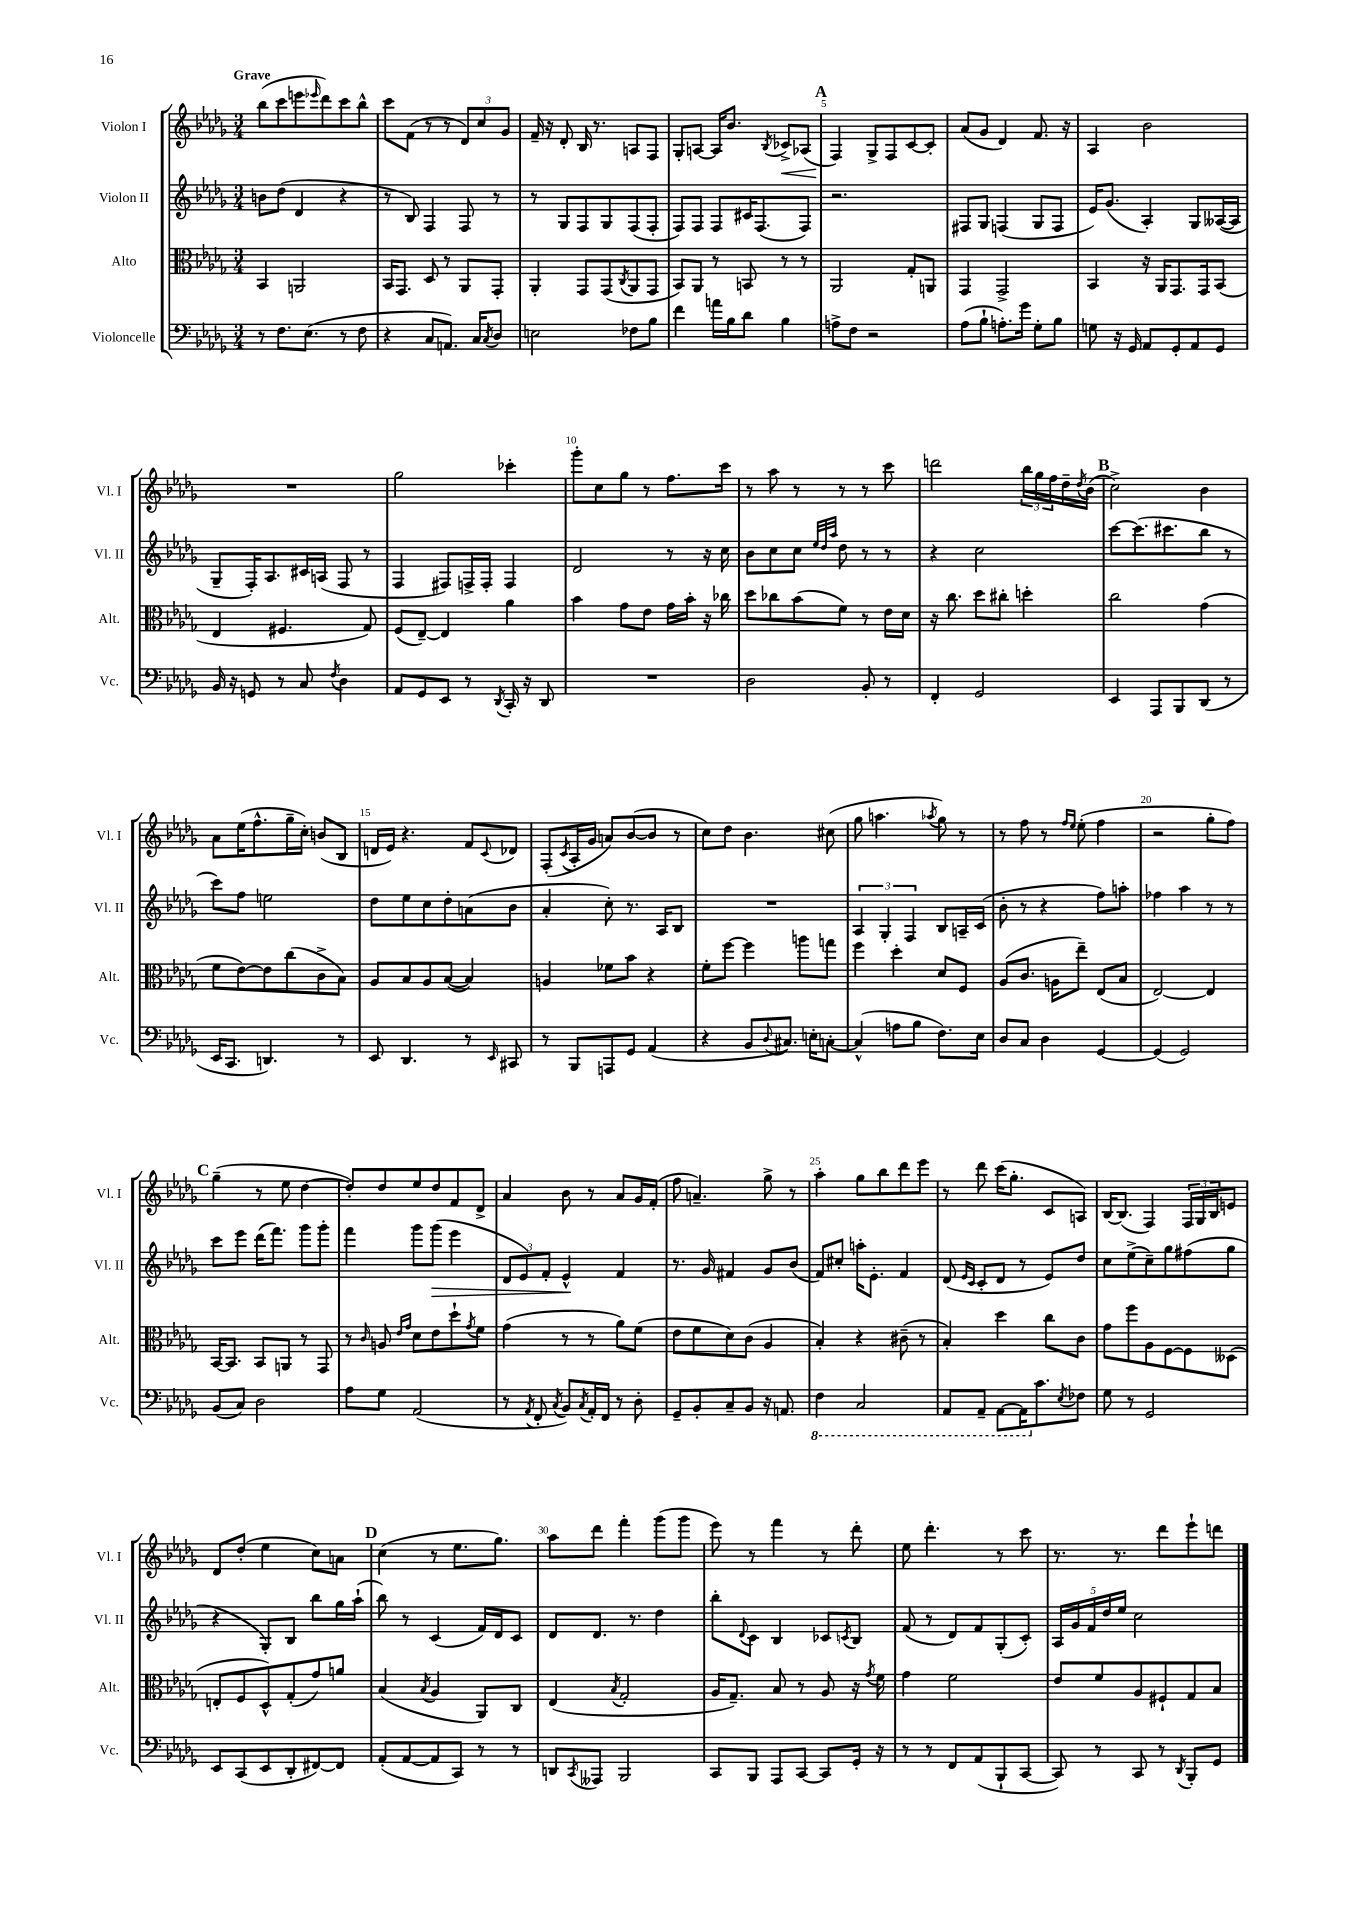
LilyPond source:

<<
\new StaffGroup <<
\new Staff = "s0" \with { instrumentName = "Violon I" shortInstrumentName = "Vl. I" } {
    \clef treble \key des \major \numericTimeSignature \time 3/4 \tempo "Grave"
    bes''8( c'''8 e'''8 \grace { ees'''16 } des'''8) c'''8 bes''8-^ |
    c'''8 f'8( r8 r8 \tuplet 3/2 { des'8) c''8 ges'8 } |
    f'16-- r16 des'8-. bes16 r8. a8 f8 |
    ges8-. a8~ a16 bes'8. \acciaccatura { bes8 } ces'8->\< aes8( |
    \mark \markup { \bold "A" } f4\!) ges8-> f8 c'8~ c'8-. |
    aes'8( ges'8 des'4) f'8. r16 |
    aes4 bes'2 |
    R2. |
    ges''2 ces'''4-. |
    ges'''8-. c''8 ges''8 r8 f''8. c'''16 |
    r8 aes''8 r8 r8 r8 c'''8 |
    d'''2 \tuplet 3/2 { bes''16 ges''16 f''16 } des''16-- \acciaccatura { des''8 } bes'16( |
    \mark \markup { \bold "B" } c''2->) bes'4 |
    aes'8 ees''16( f''8.-^ ges''16-- c''16-.) b'8( bes8 |
    d'16 ees'16) r4. f'8 \appoggiatura { c'8 } des'8 |
    f8-.( \acciaccatura { c'8 } aes16-. ges'16 a'8) bes'8~( bes'8 r8 |
    c''8) des''8 bes'4. cis''8( |
    ges''8 a''4. \acciaccatura { aes''8 } ges''8) r8 |
    r8 f''8 r8 \grace { f''16 ees''16 } ees''8-.( f''4 |
    r2 ges''8-. f''8) |
    \mark \markup { \bold "C" } ges''4--( r8 ees''8 des''4~ |
    des''8-.) des''8 ees''8 des''8 f'8 des'8-> |
    aes'4 bes'8 r8 aes'8 ges'16 f'16-.( |
    f''8 a'4.--) ges''8-> r8 |
    aes''4-. ges''8 bes''8 des'''8 ees'''8 |
    r8 des'''8 c'''16( ges''8.-. c'8 a8) |
    bes16~ bes8.( f4) \tuplet 3/2 { f16 ges16 bes16 } e'8 |
    des'8 des''8-.( ees''4 c''8) a'8 |
    \mark \markup { \bold "D" } c''4( r8 ees''8. ges''8.) |
    aes''8 des'''8 f'''4-. ges'''8( ges'''8 |
    ees'''8) r8 f'''4 r8 des'''8-. |
    ees''8 des'''4.-. r8 c'''8 |
    r8. r8. des'''8 ees'''8-! d'''8 \bar "|." |
}
\new Staff = "s1" \with { instrumentName = "Violon II" shortInstrumentName = "Vl. II" } {
    \clef treble \key des \major \numericTimeSignature \time 3/4
    b'8 des''8( des'4 r4 |
    r8 bes8) f4 f8 r8 |
    r8 ges8 f8 ges8 f8( f8-. |
    f8) f8 f8 cis'16 f8.( f8) |
    \mark \markup { \bold "A" } r2. |
    fis8 ges8 f4( ges8 f8 |
    ees'16) ges'8.( aes4-.) ges8 aeses16~( aeses16 |
    ges8-- f16-.) aes8. cis'16 a16( f8 r8 |
    f4 fis8) f16-> f16-. f4 |
    des'2 r8 r16 c''16 |
    bes'8 c''8 c''8 \grace { ees''32 des''32 aes''32 } des''8 r8 r8 |
    r4 c''2 |
    \mark \markup { \bold "B" } c'''8~ c'''8.( cis'''8. bes''8 r8 |
    c'''8) f''8 e''2 |
    des''8 ees''8 c''8 des''8-. a'8( bes'8 |
    aes'4-. c''8-.) r8. aes16 bes8 |
    R2. |
    \tuplet 3/2 { aes4 ges4-. f4 } bes8 a16-- c'16( |
    bes'8-. r8 r4 f''8) a''8-. |
    fes''4 aes''4 r8 r8 |
    \mark \markup { \bold "C" } c'''8 ees'''8 des'''16( f'''8.) ges'''8 ges'''8-. |
    f'''4 ges'''8 ges'''8\>( ees'''4 |
    \tuplet 3/2 { des'8 ees'8) f'8-. } ees'4-^\! f'4 |
    r8. ges'16 fis'4 ges'8 bes'8( |
    f'8) cis''8-. a''16-. ees'8.-. f'4 |
    des'8( \grace { ees'16 c'16 } c'8-. des'8 r8 ees'8) des''8 |
    c''8 ees''8->( c''8--) ges''8 fis''8( ges''8 |
    r4 ges8-.) bes8 bes''8 ges''16 aes''16-!( |
    \mark \markup { \bold "D" } bes''8) r8 c'4( f'16) des'16 c'8 |
    des'8 des'8. r8. des''4 |
    bes''8-. \appoggiatura { des'8 } c'8 bes4 ces'8 \acciaccatura { c'8 } bes8 |
    f'8( r8 des'8) f'8 ges8-.( c'8-.) |
    \tuplet 5/4 { aes16 ges'16 f'16 des''16 ees''16 } c''2 \bar "|." |
}
\new Staff = "s2" \with { instrumentName = "Alto" shortInstrumentName = "Alt." } {
    \clef alto \key des \major \numericTimeSignature \time 3/4
    bes,4 a,2 |
    bes,16 ges,8. des8 r8 aes,8 ges,8-. |
    aes,4-. ges,8 ges,8( \acciaccatura { c8 } aes,8 ges,8 |
    bes,8) aes,8 r8 b,8 r8 r8 |
    \mark \markup { \bold "A" } aes,2 ges8-. a,8 |
    ges,4 ges,2-> |
    bes,4 r16 aes,16 ges,8. ges,16 bes,8( |
    ees4 fis4. ges8) |
    f8( ees8~--) ees4 aes'4 |
    bes'4 ges'8 ees'8 ges'16 bes'16-. r16 ces''16 |
    des''8 ces''8 bes'8( f'8) r8 ees'16 des'16 |
    r16 c''8. des''8 cis''8-. d''4-. |
    \mark \markup { \bold "B" } c''2 ges'4( |
    f'8 ees'8~) ees'8 c''8( c'8-> bes8) |
    aes8 bes8 aes8 bes8~( bes4) |
    a4 fes'8 bes'8 r4 |
    f'8-. f''8~ f''4 a''8 g''8 |
    f''4 des''4-. des'8 f8 |
    aes8( c'8. a16 ees''8--) ees8( bes8 |
    ees2~) ees4 |
    \mark \markup { \bold "C" } bes,16~ bes,8. bes,8 a,8 r8 ges,8 |
    r8 \grace { c'16 } a8 \grace { ees'16 ges'16 } des'8 ees'8 des''8-! \acciaccatura { ges'8 } f'8 |
    ges'4( r8 r8 aes'8) f'8( |
    ees'8 f'8 des'8) c'8( aes4 |
    bes4-.) r4 cis'8--( r8 |
    bes4-.) des''4 c''8 c'8 |
    ges'8 f''8 aes8 f8~ f8 deses8( |
    e8-. f8 des8-^) ges8-.( ges'8) a'8 |
    \mark \markup { \bold "D" } bes4( \acciaccatura { bes8 } aes4 aes,8) c8 |
    ees4( \acciaccatura { bes8 } ges2-. |
    aes16 ges8.--) bes8 r8 aes8 r16 \acciaccatura { ges'8 } f'16 |
    ges'4 f'2 |
    ees'8 f'8 aes8 fis8-! ges8 bes8 \bar "|." |
}
\new Staff = "s3" \with { instrumentName = "Violoncelle" shortInstrumentName = "Vc." } {
    \clef bass \key des \major \numericTimeSignature \time 3/4
    r8 f8. ees8.( r8 f8 |
    r4 c8 a,8.) c16 \acciaccatura { c8 } des8 |
    e2 fes8 bes8 |
    f'4 a'16 bes16 des'8 bes4 |
    \mark \markup { \bold "A" } a8-> f8 r2 |
    aes8( bes8-! a8.-.) ges'16 ges8-. bes8 |
    g8 r16 ges,16 aes,8 ges,8-. aes,8 ges,8 |
    bes,16 r16 g,8 r8 c8 \acciaccatura { f8 } des4 |
    aes,8 ges,8 ees,8 r8 \acciaccatura { des,8 } c,16-. r16 des,8 |
    R2. |
    des2 bes,8-. r8 |
    f,4-. ges,2 |
    \mark \markup { \bold "B" } ees,4 aes,,8 bes,,8 des,8( r8 |
    ees,16 c,8. d,4.) r8 |
    ees,8 des,4. r8 \grace { ees,16 } cis,8 |
    r8 bes,,8 a,,8 ges,8 aes,4( |
    r4 bes,8 \appoggiatura { des8 } cis8.) e16-. c8~-. |
    c4-^( a8 bes8 f8.) ees16 |
    des8 c8 des4 ges,4~ |
    ges,4( ges,2) |
    \mark \markup { \bold "C" } bes,8( c8) des2 |
    aes8 ges8 aes,2( |
    r8 \acciaccatura { aes,8 } f,8-. \acciaccatura { c8 } bes,8) \acciaccatura { c8 } aes,16-. f,16 r8 des8-. |
    ges,8-- bes,8-. c8-- bes,8 r16 a,8. |
    \ottava #-1 f,4 c,2 |
    aes,,8 aes,,8-- aes,,8~ aes,,16 \ottava #0 c'8. \acciaccatura { ees8 } fes8 |
    ges8 r8 ges,2 |
    ees,8 c,8( ees,8 des,8-. fis,8~) fis,8 |
    \mark \markup { \bold "D" } aes,8-.( aes,8~ aes,8 c,8) r8 r8 |
    d,8 \acciaccatura { c,8 } aeses,,8 bes,,2 |
    c,8 bes,,8 aes,,8 c,8~ c,8 ges,16-. r16 |
    r8 r8 f,8 aes,8( bes,,8-! c,8~ |
    c,8) r8 c,8 r8 \acciaccatura { des,8 } bes,,8-. ges,8 \bar "|." |
}
>>
>>
\layout { \context { \Score \override BarNumber.break-visibility = ##(#f #t #t) barNumberVisibility = #(every-nth-bar-number-visible 5) } }
